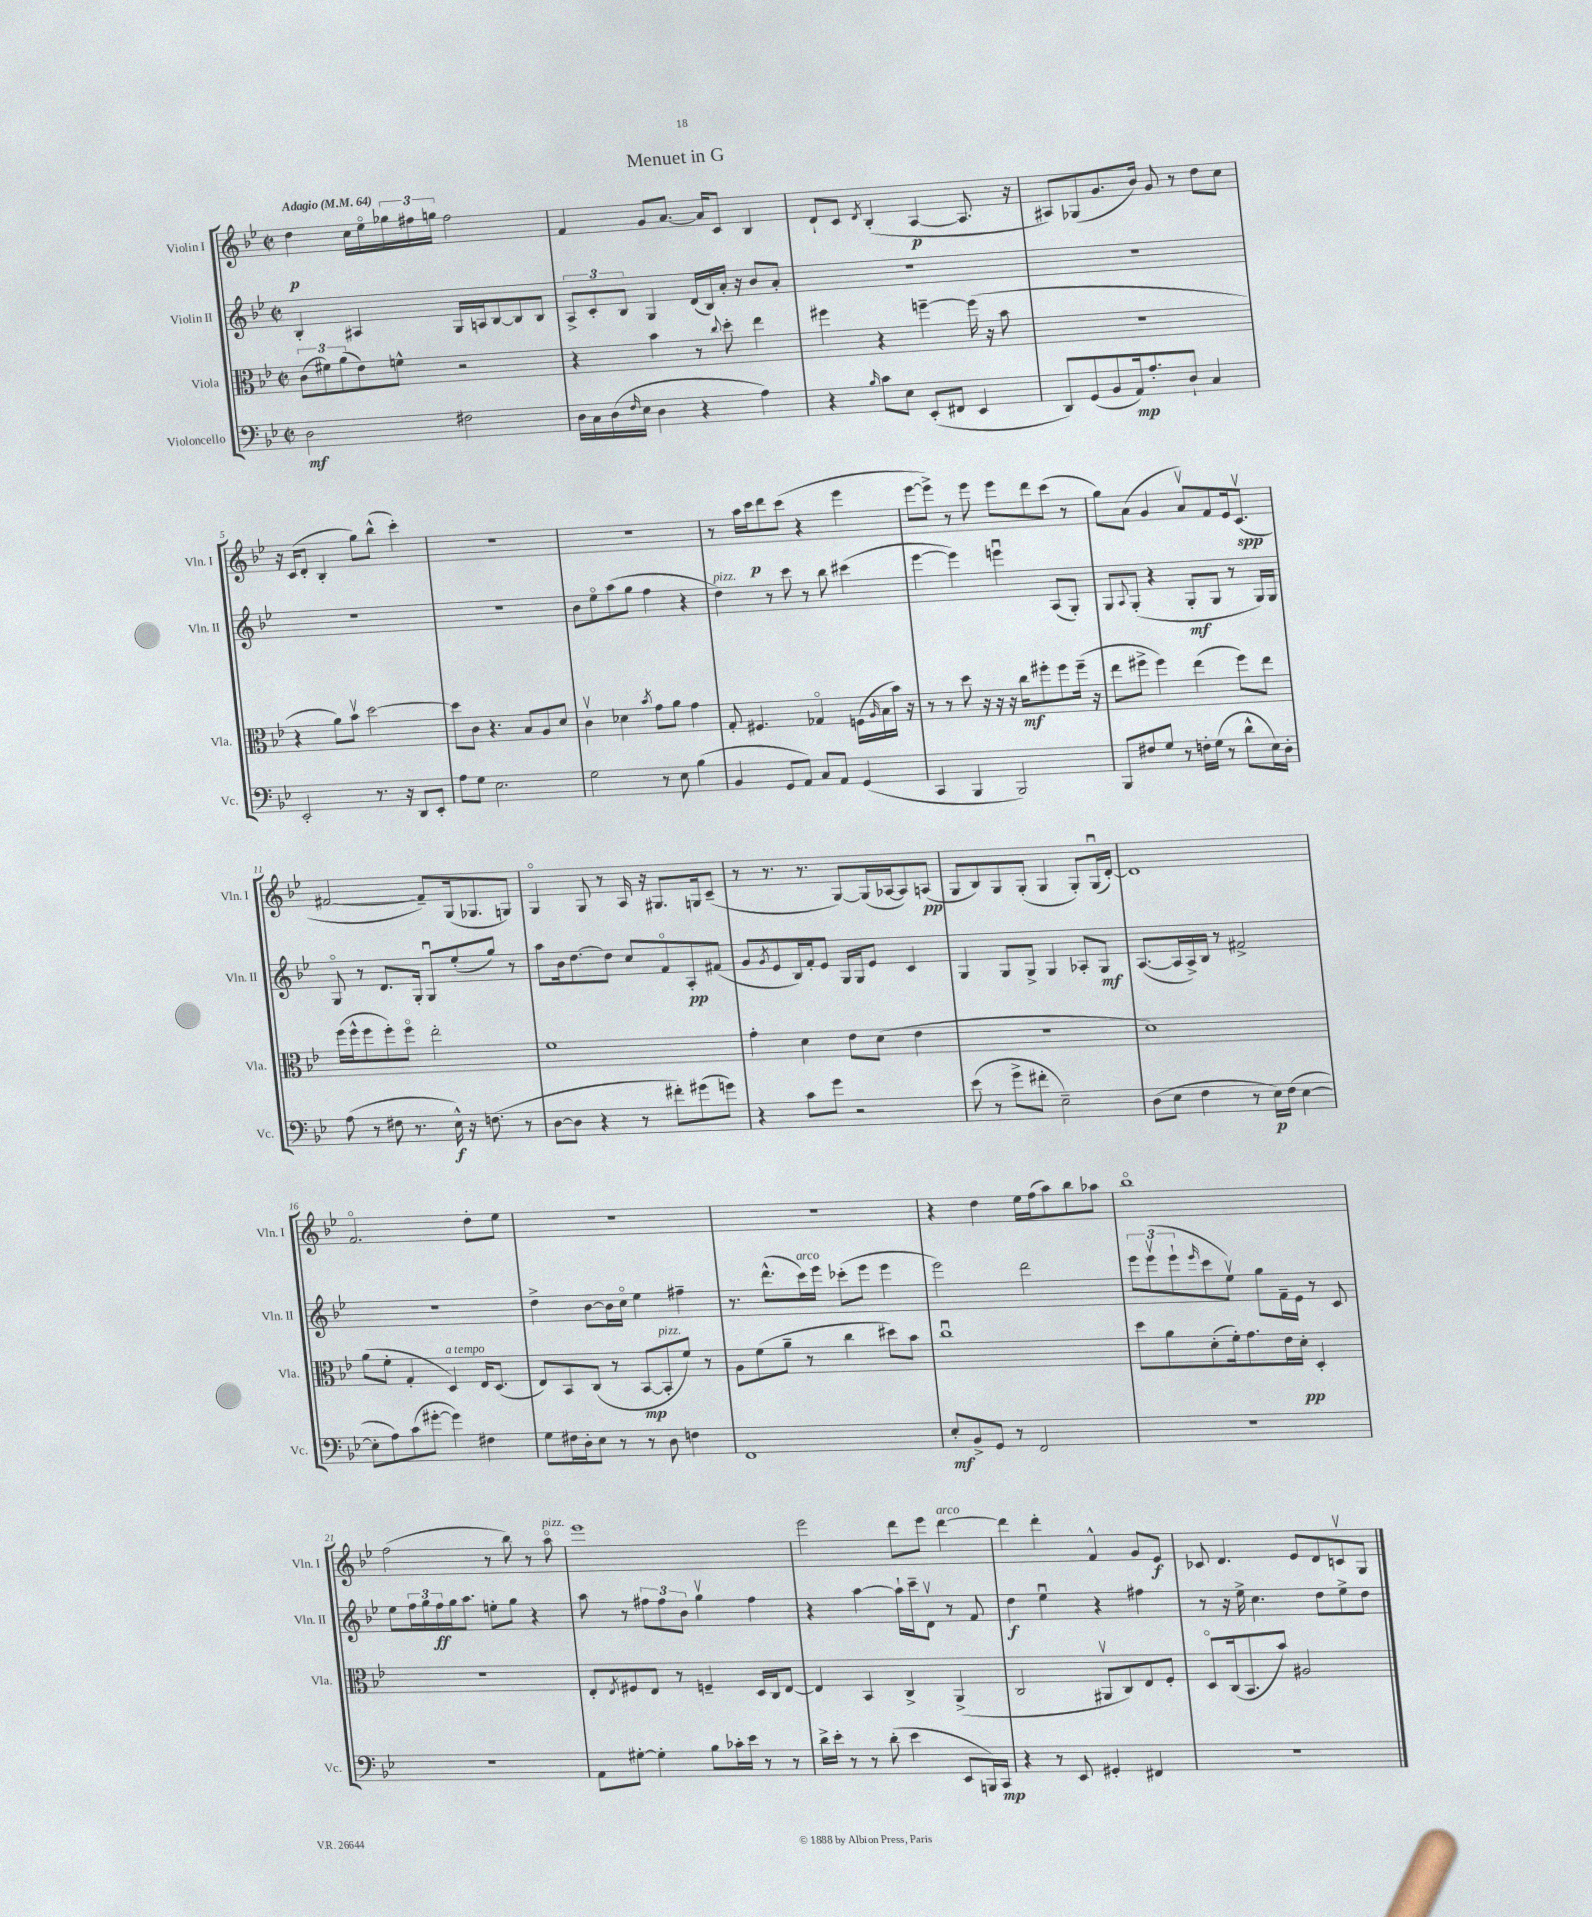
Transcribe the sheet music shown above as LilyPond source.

\header { title = "Menuet in G" }
<<
\new StaffGroup <<
\new Staff = "s0" \with { instrumentName = "Violin I" shortInstrumentName = "Vln. I" } {
    \clef treble \key bes \major \defaultTimeSignature \time 2/2 \tempo "Adagio" 4 = 64
    d''4\p c''16 ees''16\flageolet \tuplet 3/2 { ges''16 fis''16 g''16 } fis''2 |
    f'4 g'8 a'8.~ a'16 c'8 bes4 |
    d'8-! c'8 \acciaccatura { d'8 } bes4-.( a4~\p a8. r16 |
    ais8) ges8( g'8. bes'16) g'8 r8 d''8 c''8 |
    r16 c'16( d'8-. bes4-. g''8) bes''8-^( c'''4-.) |
    R1 |
    r1 |
    r8 a''16 c'''16\p d'''8 c'''8( r4 ees'''4 |
    ees'''8~ ees'''8->) r8 ees'''8 ees'''8 d'''8 c'''8( r8 |
    g''8) a'8( g'4 a'8\upbow) f'8 ees'16 c'8.\upbow\spp( |
    fis'2~ fis'8--) g16( ges8. g8) |
    g4\flageolet g8 r8 a16 r16 gis8. g16 c'8--( |
    r8 r8. r8. g8~) g16( aes16~ aes8) a8\pp( |
    g8 bes8) g8 g8-.( g4 g8-.) g16\downbow( d'16~-.) |
    d'1 |
    f'2.\flageolet d''8-. ees''8 |
    R1 |
    R1 |
    r4 d''4 ees''16 f''16( a''8) bes''8 aes''8 |
    bes''1\flageolet |
    f''2( r8 bes''8) r8 a''8\flageolet^\markup { \italic "pizz." } |
    ees'''1 |
    ees'''2 d'''8 ees'''8 d'''4~^\markup { \italic "arco" } |
    d'''4 d'''4-. f'4-^ g'8 ees'8\f |
    ces'8 d'4. ees'8 d'8 c'8\upbow g8 \bar "|." |
}
\new Staff = "s1" \with { instrumentName = "Violin II" shortInstrumentName = "Vln. II" } {
    \clef treble \key bes \major \defaultTimeSignature \time 2/2
    bes4-. ais4 g16 a16 bes8~ bes8 bes8 |
    \tuplet 3/2 { a8-> c'8-. bes8 } g4 d'16( bes16) a'16-. r16 bes'8 a'8-. |
    R1 |
    R1 |
    R1 |
    R1 |
    bes'8 ees''8\flageolet a''8( g''8 f''4 r4 |
    d''4^\markup { \italic "pizz." }) r8 c'''8 r8 bes''8 cis'''4( |
    ees'''4~ ees'''4) e'''4\downbow a8( g8-.) |
    g8 \appoggiatura { a8 } g8-.( r4 g8-.\mf g8 r8 g16) g16 |
    g8\flageolet r8 d'8. g16-. g8\downbow ees''8-.( g''8) r8 |
    a''8 bes'16 d''8.~ d''8 c''8 f'8\flageolet a8-.\pp fis'8( |
    g'8 \acciaccatura { g'8 } ees'8 bes16) f'16-. ees'8 g16 g16 ees'8 c'4 |
    g4 g8 g8-> g4 aes8-. g8\mf |
    a8.~( a16 a16->) bes16 r8 fis'2-> |
    R1 |
    d''4-> bes'8~ bes'16 c''16\flageolet ees''4 fis''4-- |
    r8. d'''8.-^( c'''16^\markup { \italic "arco" }) ees'''16 ces'''8-.( ees'''8 ees'''4 |
    ees'''2) d'''2 |
    \tuplet 3/2 { ees'''8 ees'''8\upbow( ees'''8-! } \grace { ees'''16 } c'''8 ees''8\upbow) g''8 f'16-- ees'16 r8 c'8 |
    ees''8 \tuplet 3/2 { f''16 g''16 f''16\ff } g''16 a''8. e''8-. g''8 r4 |
    a''8 r8 \tuplet 3/2 { fis''8 fis''8 bes'8 } g''4\upbow fis''4 |
    r4 a''4~ a''16-! c'''16-- d'8\upbow r8 f'8 |
    d''4\f ees''4\downbow r4 fis''4 |
    r8 r16 ees''16-> c''4. d''8 ees''8-> d''8 \bar "|." |
}
\new Staff = "s2" \with { instrumentName = "Viola" shortInstrumentName = "Vla." } {
    \clef alto \key bes \major \defaultTimeSignature \time 2/2
    \tuplet 3/2 { c'8( fis'8) a'8( } ees'8) f'8-^ r2 |
    r4 bes'4 r8 \appoggiatura { c''8 } d''8-. ees''4 |
    fis''4 r4 f''4~-- f''16( r16 bes'8 |
    r1 |
    r4 a'8) bes'8\upbow d''2~ |
    d''8 c'8 r4. bes8 a8 d'8 |
    c'4\upbow des'4 \acciaccatura { bes'8 } g'8 a'8 g'4 |
    g8-. fis4. ges4\flageolet f16( \grace { a16 } bes16 bes'16) r16 |
    r8 r8 d''8 r16 r16 r16 c''16\mf fis''8-. fis''8 fis''16--( r16 |
    ees''8 fis''8-> fis''4) ees''4( fis''8) ees''8 |
    f''16( f''16-^ f''8 f''8-.) f''8\flageolet ees''2-. |
    f'1 |
    g'4-. d'4 ees'8 d'8( ees'4 |
    R1 |
    d'1) |
    a'8( f'8-. g4-. d4^\markup { \italic "a tempo" }) ees16 d8.( |
    ees8) bes,8 c8( r8 bes,8~\mp bes,8-.^\markup { \italic "pizz." } f'8) r8 |
    a8 f'8( a'8-- r8 c''4 dis''8) bes'8 |
    c''1\downbow |
    d''8 a'8 d'8-.( f'16-.) g'8. ees'16 d'16-.\pp d4-. |
    R1 |
    ees8-. \acciaccatura { ees8 } fis8 ees8 r8 f4-- d16 c16 ees8~ |
    ees4 bes,4 c4-> a,4->( |
    c2 ais,8\upbow c8) ees8 f8-. |
    d8\flageolet c16( bes,8. bes'8) ais2 \bar "|." |
}
\new Staff = "s3" \with { instrumentName = "Violoncello" shortInstrumentName = "Vc." } {
    \clef bass \key bes \major \defaultTimeSignature \time 2/2
    d2\mf fis2 |
    d16 c16 d16( \grace { f16 } ees16 d4 r4 a4) |
    r4 \grace { bes16 } c'8 ees8 ees,8-.( fis,8 ees,4 |
    d,8) g,8( bes,8 a,16\mp) a8.-. d8-! c4 |
    ees,2-. r8. r16 d,8 ees,8-. |
    a8 g8 ees2. |
    g2 r8 ees8 bes4( |
    bes,4 g,8 a,8) c8 a,8 g,4( |
    c,4 bes,,4 bes,,2) |
    bes,,8 fis8 g8 r8 f16-. g16( r8 d'8-^ ees16) d16-. |
    a8( r8 fis8 r8. ees16-^\f) r16 f8.( r8 |
    d8~ d8 r4 r8 fis'8-.) gis'8( g'8) |
    r4 c'8 g'8 r2 |
    ees'8( r8 g'8-> fis'8-. ees2--) |
    d8( ees8 f4 r8 ees16\p) f16( ees4~ |
    ees8-. a8) c'8( gis'8~-. gis'4) fis4 |
    g8 fis16 d16-. ees8 r8 r8 d8 f4 |
    f,1 |
    ees8-.\mf bes,8-> g,8 r8 f,2 |
    R1 |
    R1 |
    a,8 gis8~-. gis4-. bes8 ces'16-. ees'16 r8 r8 |
    d'16-> ees'16-. r8 r8 d'8-.( ees'4 ees,8 b,,16) c,16\mp |
    r4 r8 ees,8 gis,4-. fis,4 |
    R1 \bar "|." |
}
>>
>>
